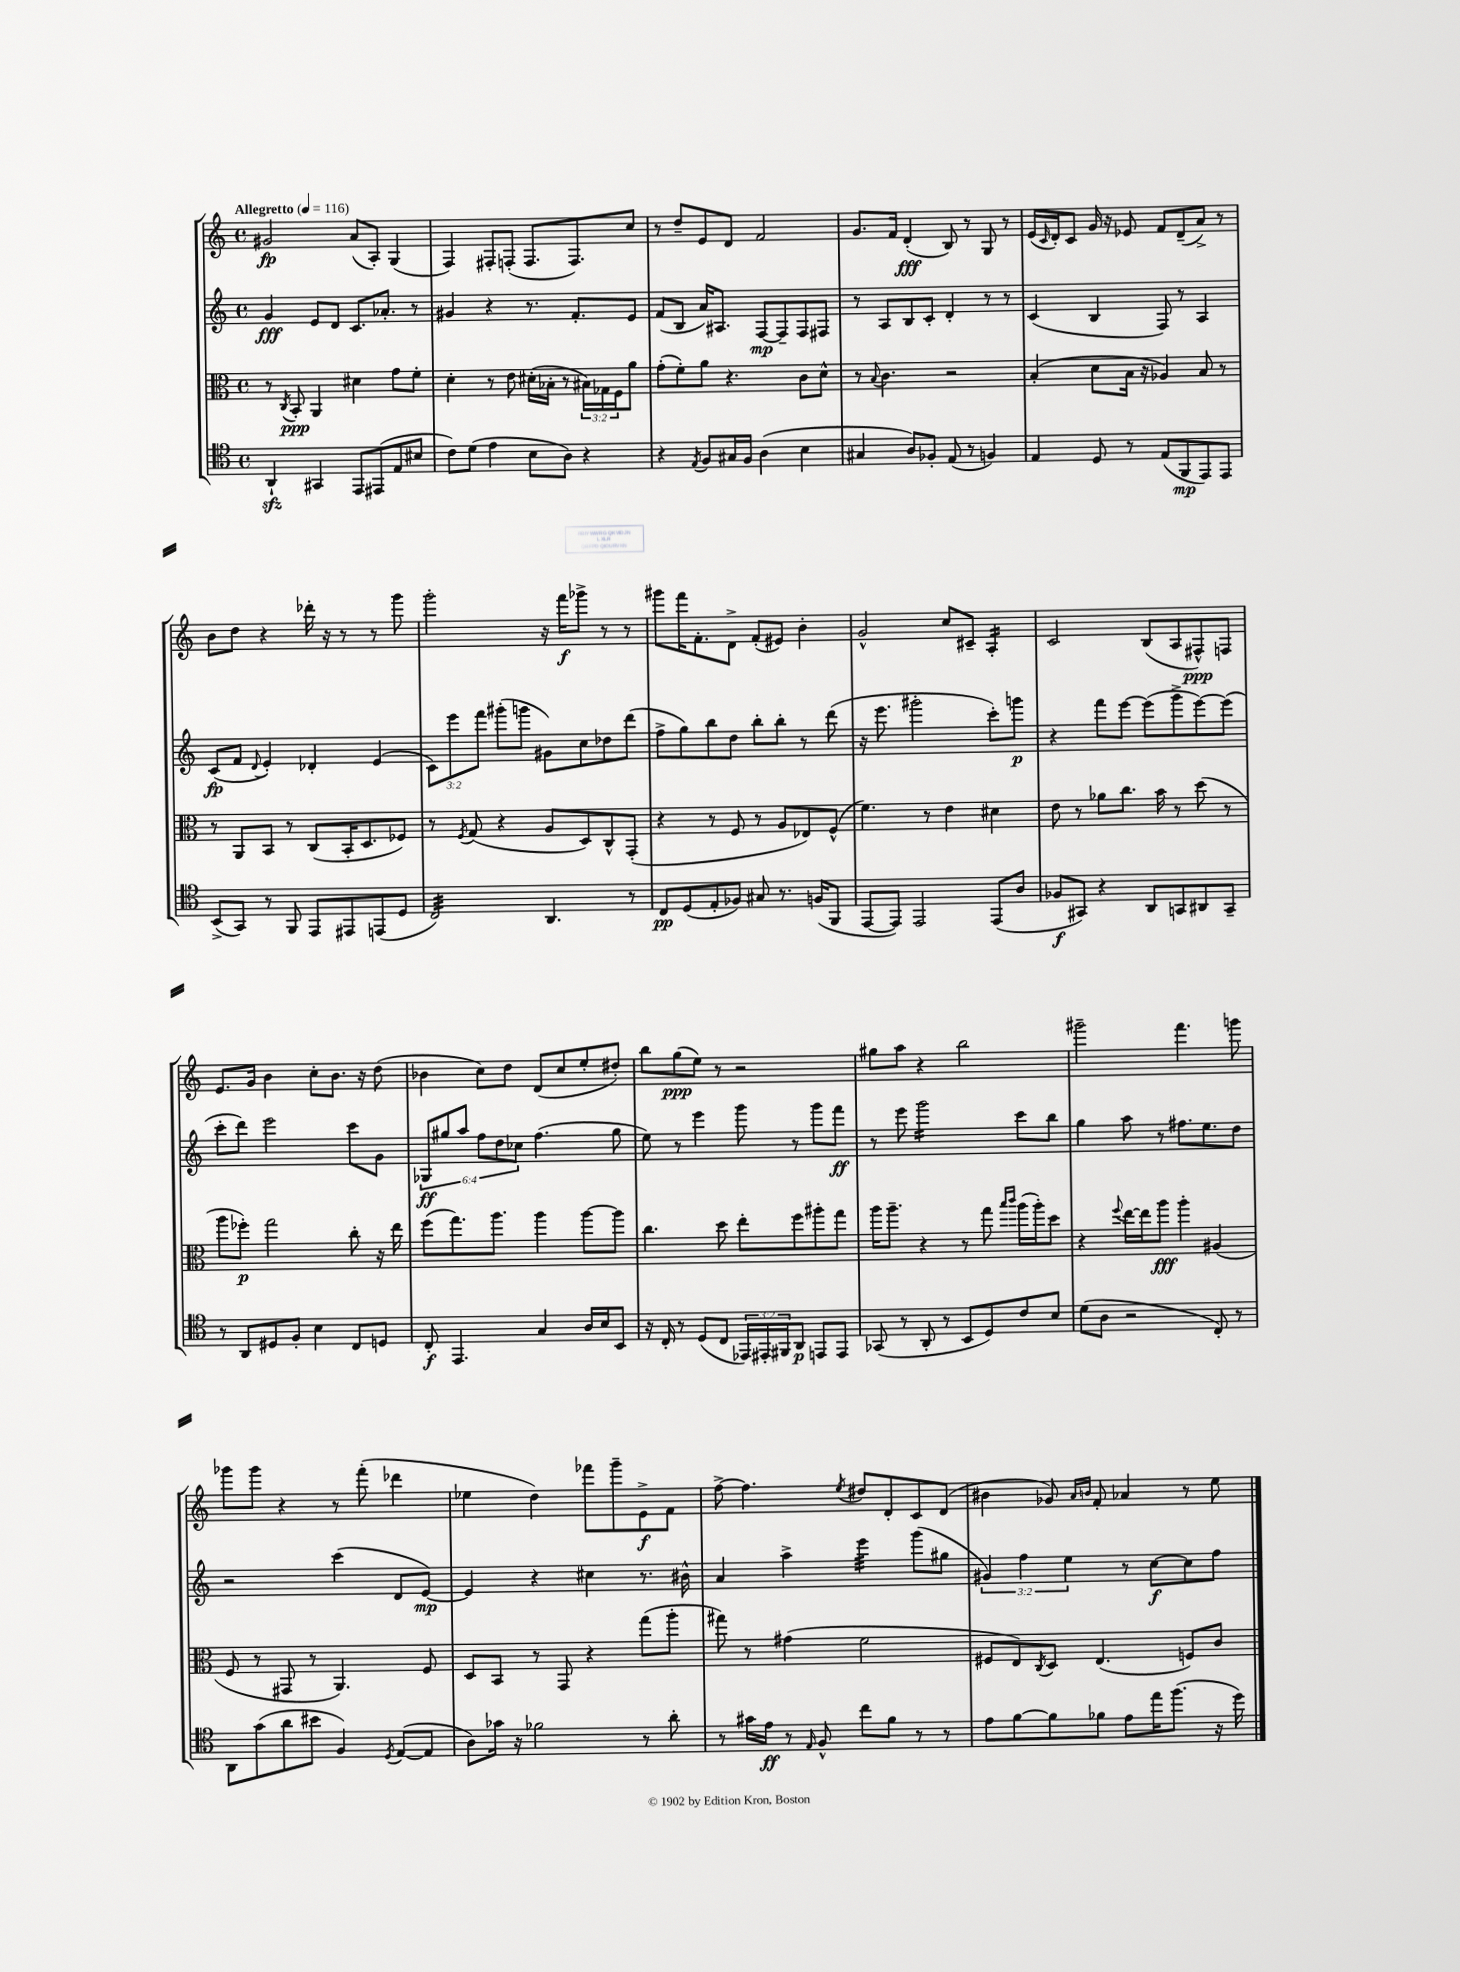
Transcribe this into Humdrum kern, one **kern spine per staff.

**kern	**kern	**kern	**kern
*staff4	*staff3	*staff2	*staff1
*clefC4	*clefC3	*clefG2	*clefG2
*k[]	*k[]	*k[]	*k[]
*M4/4	*M4/4	*M4/4	*M4/4
*met(c)	*met(c)	*met(c)	*met(c)
*MM116	*MM116	*MM116	*MM116
4AA`	8r	4g	2g#
.	8qC	.	.
.	8BB'	.	.
4GG#	4AA	8e	.
.	.	8d	.
8EE	4d#	8.c	(8a
(8EE#	.	.	8A')
.	.	8.a-'	.
8E	8g	.	(4G
8B#	8f'	8r	.
=	=	=	=
8c)	4d'	4g#	4F)
(8d	.	.	.
4e	8r	4r	8F#'
.	8e	.	(8F'
8B	(16d#'	8.r	8.F
.	16B-'	.	.
8A)	8r	.	.
.	.	8.f'	8.F)
4r	24B#)	.	.
.	24G-	.	.
.	24F	.	.
.	8a	8e	8cc
=	=	=	=
4r	(8g'	(8f	8r
.	8f')	8B	8dd~
8qE	.	.	.
8F	8a	16a)	8e
.	.	8.A#	.
16G#	4.r	.	8d
16F	.	.	.
(4A	.	[8F	2f
.	.	8F~]	.
4B	8c	8F	.
.	8d^^	8F#	.
=	=	=	=
4G#	8r	8r	8.g
.	8qqB	.	.
.	4.c	8A	.
.	.	.	16f
8A)	.	8B	(4d'
8F-'	.	8c'	.
(8E	2r	4d'	8B)
8r	.	.	8r
4F)	.	8r	8G
.	.	8r	8r
=	=	=	=
4E	(4B'	(4c	(16e
.	.	.	16qqc
.	.	.	16d')
.	.	.	8c
8D	8d	4B	16g
.	.	.	16r
8r	16B	.	8e-
.	16r	.	.
(8E	4A-)	8F)	8f
8FF	.	8r	(8d~
8EE)	8B	4A	8a^)
8EE	8r	.	8r
=	=	=	=
(8BB^	8r	(8c	8b
8GG)	8AA	8f	8dd
.	.	8qqd	.
8r	8BB	4e')	4r
8FF	8r	.	.
8EE	(8C	4d-'	16ddd-'
.	.	.	16r
8EE#	16BB'	.	8r
.	8.D	.	.
(8EE	.	(4e	8r
8D	8F-)	.	8ggg
=	=	=	=
2C)	8r	12c)	2ggg'
.	.	12eee	.
.	8qF	.	.
.	(8G	.	.
.	.	12fff	.
.	4r	(8ggg#'	.
.	.	8ggg	.
4.AA	8A	8g#)	16r
.	.	.	16fff
.	8D)	8cc	8ggg-^
.	8C^^	8dd-	8r
8r	(8GG'	(8ddd	8r
=	=	=	=
8C	4r	8ff^	8ggg#
(8D	.	8gg)	16fff
.	.	.	8.f'
8E'	8r	8bb	.
8F-)	8F	8dd	8d^
8G#	8r	8bb'	(8f'
8.r	8A	8bb'	8e#)
.	8E-)	8r	4b'
(16F	.	.	.
8FF	(8F^^	(8ddd	.
=	=	=	=
[8EE	4.f)	16r	2g^^
.	.	8.eee	.
8EE])	.	.	.
2EE	.	2ggg#'	.
.	8r	.	.
.	4e	.	8cc
.	.	.	8c#~
(8EE	4d#	8ccc')	4A'
8A	.	8ggg	.
=	=	=	=
8F-	8e	4r	2c
8GG#)	8r	.	.
4r	8a-	8fff	.
.	8.cc	[8eee	.
8AA	.	(8eee]	(8B
.	16b	.	.
8GG	8r	8ggg^	8A
8AA#	(8dd	[8eee)	8F#^^)
8GG~	8r	(8eee]	8F
=	=	=	=
8r	8aa	8ccc'	8.e
8AA	8ff-')	8ddd)	.
.	.	.	16g
8D#	2gg	2eee	4b
8F'	.	.	.
4B	.	.	8cc'
.	.	.	8.b
8C	8cc'	8ccc	.
.	.	.	16r
8D	16r	8g	(8dd
.	16ee	.	.
=	=	=	=
8C'	(8ff	12G-	4b-
.	.	12gg#	.
4.EE	8.gg)	.	.
.	.	12aa	.
.	.	12ff	8cc)
.	8.aa	.	.
.	.	12dd	.
.	.	.	8dd
.	.	12cc-	.
4G	4aa	(4.ff	(8d
.	.	.	8cc
16A	[8aa	.	8ee'
16B	.	.	.
8BB	8aa]	8gg#	8dd#')
=	=	=	=
16r	4.cc	8ee)	8bb
16C'	.	.	.
8r	.	8r	(8gg
(8D	.	4eee	8ee)
8C	8dd	.	8r
24EE-)	8ee'	8ggg	2r
24EE#'	.	.	.
24FF#	.	.	.
8AA	8ff	8r	.
8EE	8aa#'	8ggg	.
8EE	8gg	8fff	.
=	=	=	=
(8GG-	16aa	8r	8gg#
.	8.aa~	.	.
8r	.	8eee	8aa
8AA'	4r	2ggg	4r
8r	.	.	.
8BB	8r	.	2bb
8D)	8gg	.	.
.	16qqbb	.	.
.	16qqccc	.	.
8c	(16aa	8ccc	.
.	16aa')	.	.
8B	8dd	8bb	.
=	=	=	=
(8d	4r	4gg	2ggg#~
8A	.	.	.
.	8qqff	.	.
2r	[16ee	8aa	.
.	16ee]	.	.
.	8aa	8r	.
.	4aa'	8.ff#	4.fff
.	.	8.ee	.
8C')	(4A#	.	.
8r	.	8dd	8ggg
=	=	=	=
8AA	8F	2r	8ggg-
(8g	8r	.	8ggg-
8a	8GG#	.	4r
8b#	8r	.	.
4F)	4.AA)	(4ccc	8r
.	.	.	(8fff'
8qD	.	.	.
([8E	.	8d	4ddd-
8E]	8F	[8e)	.
=	=	=	=
8A)	8D	4e]	4ee-
16g-	8BB	.	.
16r	.	.	.
2f-	8r	4r	4dd)
.	8GG	.	.
.	4r	4cc#	8fff-
.	.	.	8ggg~
8r	(8gg	8.r	8e^
8a'	8aa'	.	8f
.	.	16b#^^	.
=	=	=	=
8r	8gg#)	4a	[8ff^
16g#	8r	.	4.ff]
16e	.	.	.
8r	(4g#	4aa^	.
16qqE	.	.	.
8F^^	.	.	.
.	.	.	8qee
8cc	2f	4eee	8dd#
8f	.	.	8d'
8r	.	(8ggg	8c
8r	.	8gg#	(8d
=	=	=	=
8e	8F#	6g#)	4b#
[8f	8E)	.	.
.	.	6ff	.
.	8qC	.	.
8f]	8D	.	8g-)
.	.	6ee	.
.	.	.	16qqa
.	.	.	16qqb
8f-	(4.E	.	8f'
8e	.	8r	4a-
16ee	.	[8cc	.
(8.ff	.	.	.
.	8F)	8cc]	8r
16r	8c	8ff	8ee
16dd)	.	.	.
==	==	==	==
*-	*-	*-	*-
